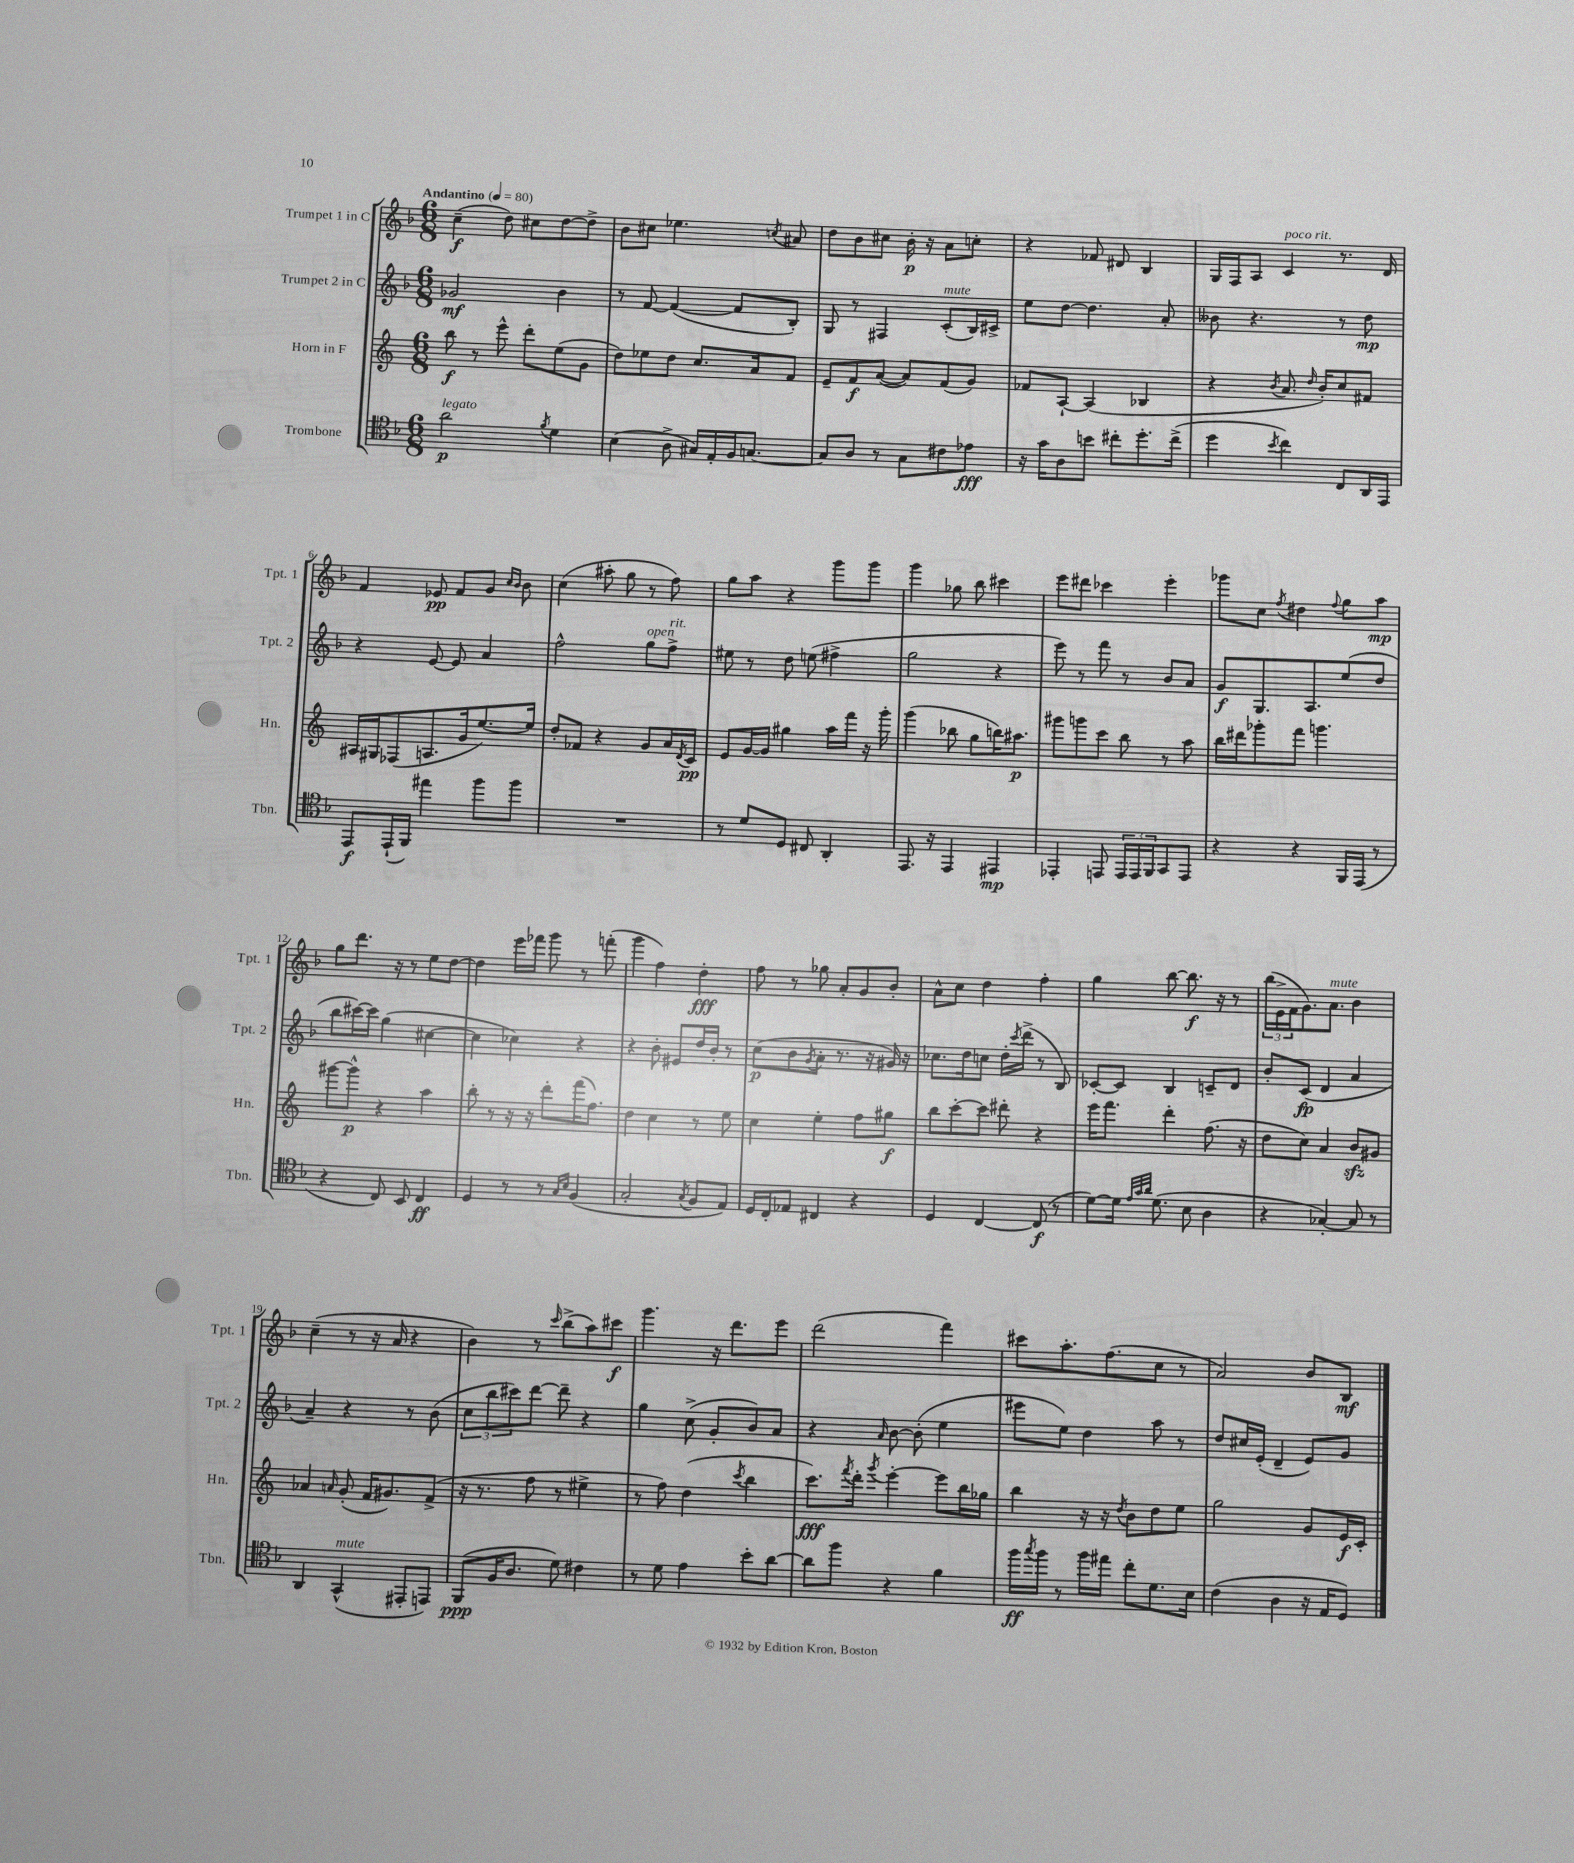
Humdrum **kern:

**kern	**kern	**kern	**kern
*staff4	*staff3	*staff2	*staff1
*clefC4	*clefG2	*clefG2	*clefG2
*k[b-]	*k[]	*k[b-]	*k[b-]
*M6/8	*M6/8	*M6/8	*M6/8
*MM80	*MM80	*MM80	*MM80
2a	8bb	2g-	(4cc~
.	8r	.	.
.	8eee^^	.	8dd)
.	8ddd'	.	8cc#
8qf	.	.	.
4d	(8ee	4b-	[8dd
.	8g	.	8dd^]
=	=	=	=
(4B-	8dd)	8r	8b-
.	8ee-	[8f	8cc#
8A^	8dd	(4f_	4.ee-
16G#)	8.cc	.	.
16E'	.	.	.
16F	.	8f]	.
[8.G	16a	.	.
.	.	.	8qcc
.	8f	8B-')	8a#
=	=	=	=
8G]	8e~	8G	8dd
8A	8f	8r	8b-
8r	([8a	4F#	8cc#
8G	8a])	.	16b-'
.	.	.	16r
8c#	(8f	(8c'	8a
8e-	8g)	16B-)	8cc'
.	.	16c#^	.
=	=	=	=
16r	8f-	8ee	4r
16g	.	.	.
8A	[8A`	[8dd	.
8b	(4A]	4.dd]	8f-
8cc#'	.	.	8d#
8.dd'	4B-	.	4B-
.	.	8a'	.
(16cc#^	.	.	.
=	=	=	=
4dd	4r	8b--	16G
.	.	.	16F
.	.	4.r	8A
8qb-	8qb	.	.
4cc)	8.a	.	4c
.	16qqdd	.	.
.	16b')	.	.
8C	8cc	8r	8.r
16AA	8f#	8dd	.
16EE	.	.	16d
=	=	=	=
8EE	16A#	4r	4f
.	16G#	.	.
(16EE`	(8F-	.	.
16FF)	.	.	.
4ee#	8.A	[8e	8e-
.	.	8e]	8f
.	16g	.	.
8ff	[8.ee)	4a	8g
.	.	.	16qqcc
.	.	.	16qqb-
8ff	.	.	8b-
.	16ee]	.	.
=	=	=	=
2.r	8dd'	2ff^^	(4cc
.	8f-	.	.
.	4r	.	8aa#'
.	.	.	8gg
.	8g	8gg	8r
.	16a	8ff^	8ff)
.	8qd	.	.
.	16c	.	.
=	=	=	=
8r	8e	8ee#	8gg
8d	[16g	8r	8aa
.	16g]	.	.
8D	4gg#	8dd	4r
8C#	.	(8ee	.
4AA'	16aa	4ff#^	8ggg
.	16fff	.	.
.	16r	.	8ggg
.	16ggg'	.	.
=	=	=	=
8.EE	(4ggg	2gg	4ggg
16r	.	.	.
4EE	8bb-	.	8gg-
.	8gg	.	8bb-
4EE#	16bb)	4r	4ccc#
.	8.aa#	.	.
=	=	=	=
4EE-'	8ggg#	8eee)	8eee
.	8ggg	8r	8ddd#
8EE	8ccc	8fff	4ccc-
24EE	8bb	8r	.
24EE	.	.	.
24FF	.	.	.
8GG	8r	8b-	4eee'
8EE	8aa	8a	.
=	=	=	=
4r	16bb	8g	8ggg-
.	16ddd#	.	.
.	8ggg-'	8.G	8cc
.	.	.	8qff
4r	8fff	.	4dd#
.	.	8.A	.
.	4.ggg	.	.
.	.	.	8qqff
16FF	.	(8ee	8gg
(16EE	.	.	.
8r	.	8dd	8aa
=	=	=	=
4r	[8ggg#	8bb-	8gg
.	8ggg#^^]	[16ccc#)	8.ddd
.	.	16ccc#]	.
8C)	4r	(4gg	.
.	.	.	16r
8BB-	.	.	8r
4C	4aa	[4cc#	8ee
.	.	.	[8dd
=	=	=	=
4D	8bb'	4cc#]	4dd]
.	8r	.	.
8r	16r	4cc-)	16eee
.	16r	.	16fff-
8r	8ddd'	.	8ggg
16qqG	.	.	.
16qqB-	.	.	.
(4F	(16fff	4r	8r
.	8.ff)	.	.
.	.	.	(8fff'
=	=	=	=
2G'	4dd	4r	4ggg
.	4cc	8b-'	4ff)
.	.	8e#	.
8qG	.	.	.
8F	8r	16dd	4dd'
.	.	16b-'	.
8E)	8ee	8r	.
=	=	=	=
16D	4cc	(8cc	8ff
16C'	.	.	.
8E-	.	8b-	8r
.	.	8qg	.
4C#	4ee'	8a'	8gg-
.	.	8.r	8a'
4r	8ff	.	8g
.	.	16r	.
.	8gg#	16g#)	8b-'
.	.	16r	.
=	=	=	=
4D	8bb	8.cc-	8a^^
.	[8ccc'	.	8cc
.	.	16dd	.
[4C	8ccc]	8cc	4dd
.	8ddd#'	16dd'	.
.	.	8qccc	.
.	.	(16ddd^	.
(8C]	4r	8r	4ff'
8r	.	8B-)	.
=	=	=	=
[8d)	16eee	[8c-'	4gg
.	8.fff	.	.
16d]	.	8c-]	.
32qqe	.	.	.
32qqg	.	.	.
32qqa	.	.	.
(8.d	.	.	.
.	4ddd'	4B-	[8bb-
8B-	.	.	8.bb-]
4A	(8.ff	8c~	.
.	.	.	16r
.	.	8d	8r
.	16r	.	.
=	=	=	=
4r	8dd	8b-'	(24bb-
.	.	.	24e^
.	.	.	24f
.	8cc)	(8c	8.g)
[4G-')	4a	4d	.
.	.	.	8.a
8G-]	8b	4a	4b-
8r	8g#	.	.
=	=	=	=
4AA	4a-	4a~)	(4cc~
.	16qqa	.	.
(4GG^^	(8g'	4r	8r
.	16f	.	16r
.	8.g#)	.	16a
8EE#'	.	8r	4r
8EE)	(8f^	(8b-	.
=	=	=	=
(8FF	16r	12cc	4b-)
.	8.r	.	.
.	.	12bb-	.
16F	.	.	.
.	.	12ccc#)	.
8.A	.	.	.
.	8ff	[8ddd	8r
.	.	.	16qqccc
8d)	8r	8ddd~]	(8bb-^
4c#	4ee#^	4r	8aa)
.	.	.	8ccc#
=	=	=	=
8r	8r	4gg	4.ggg
8d	8ff)	.	.
4e	(4dd	(8cc^	.
.	.	8g'	16r
.	.	.	8.ddd
.	8qccc	.	.
8b-'	4bb	8b-)	.
[8a	.	8a	8eee
=	=	=	=
8a]	8.ccc)	4r	(2ddd
8ff	.	.	.
.	8qfff	.	.
.	16ddd'	.	.
.	8qggg	16qqa	.
4r	[4eee'	[8b-	.
.	.	(8b-']	.
4f	8eee]	4ee	4fff)
.	16bb	.	.
.	16gg-	.	.
=	=	=	=
16ff	4bb	8eee#	8ccc#
8qgg	.	.	.
16ff	.	.	.
8r	.	8ee)	8.aa'
16ff	16r	4dd	.
16ee#	16r	.	(8.ff
.	8qdd	.	.
8cc'	8b	.	.
8.d	8dd	8aa	8cc
.	8ee	8r	8r
16B-	.	.	.
=	=	=	=
(4c	2gg	8dd	2a)
.	.	16cc#	.
.	.	(16e'	.
4A	.	4d~	.
16r	8g	8e)	8b-
16E	.	.	.
8D)	16e	8g	8B-
.	16c'	.	.
==	==	==	==
*-	*-	*-	*-
